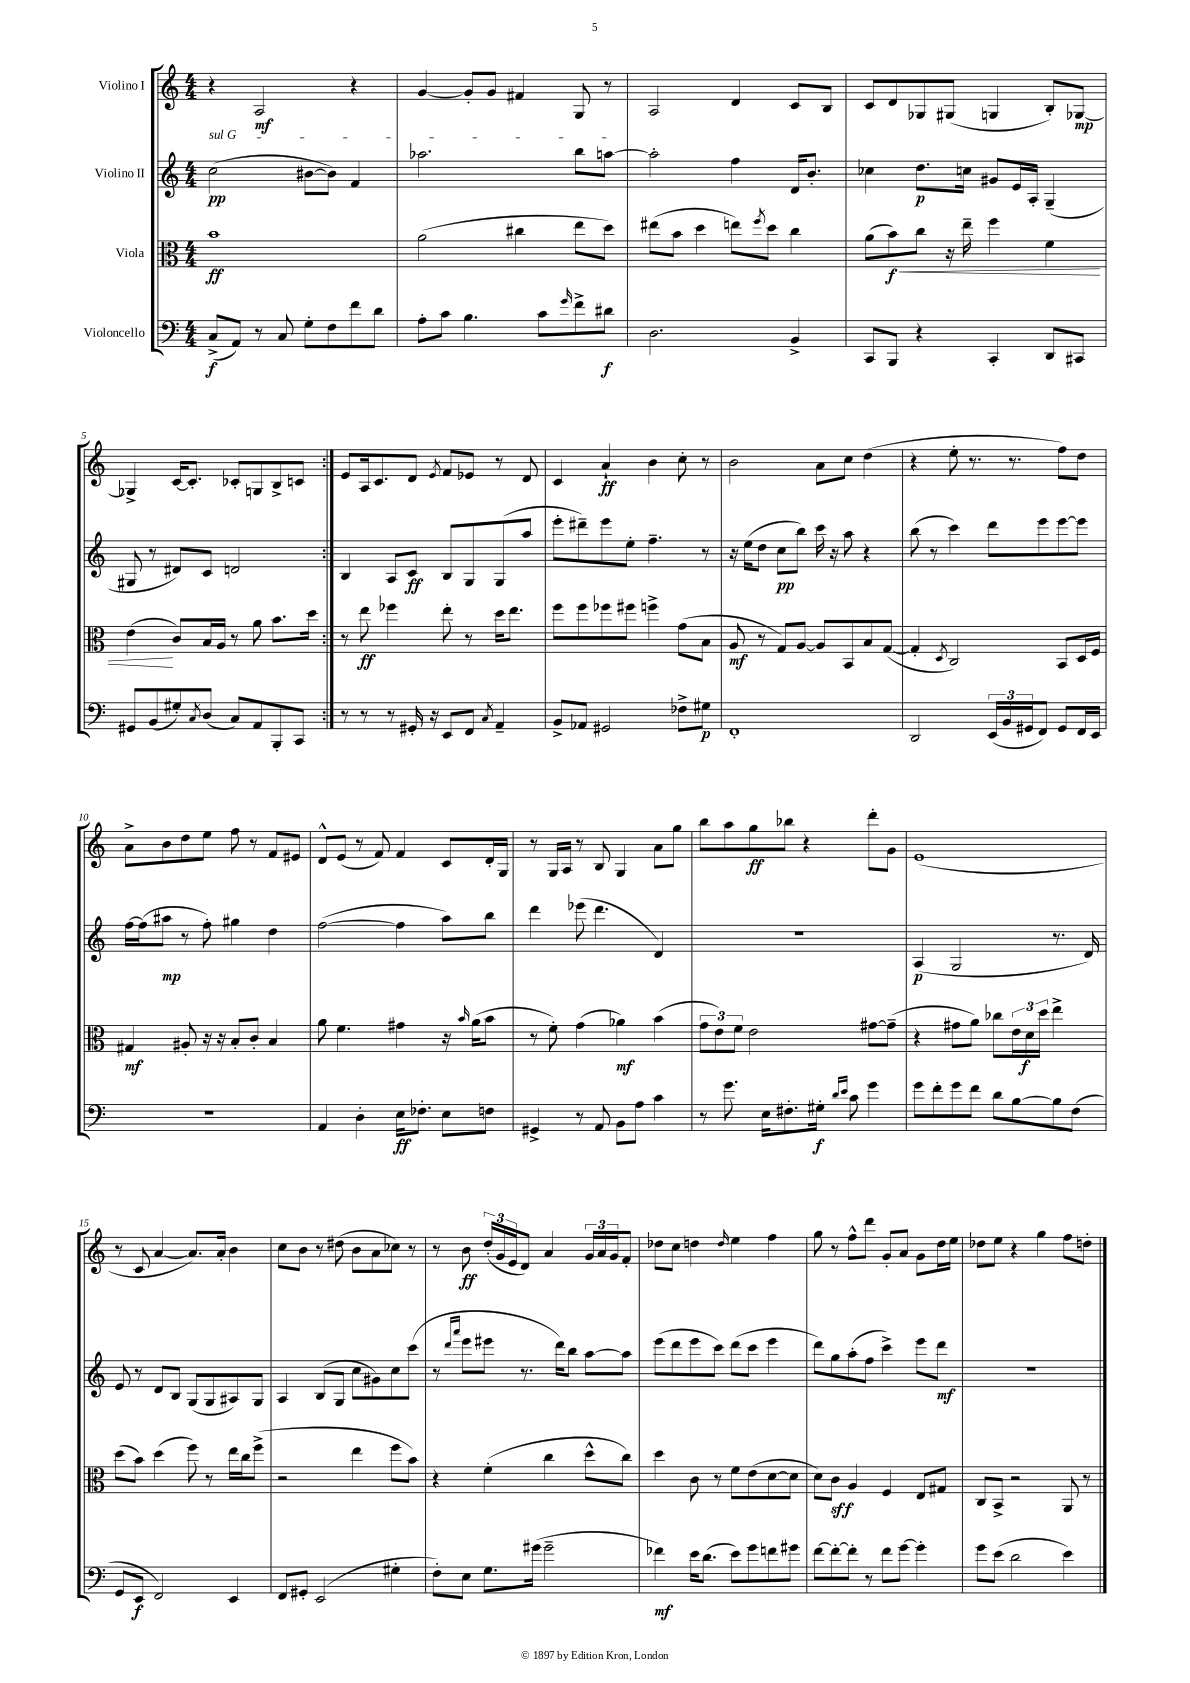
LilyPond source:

<<
\new StaffGroup <<
\new Staff = "s0" \with { instrumentName = "Violino I" } {
    \clef treble \key c \major \numericTimeSignature \time 4/4
    \repeat volta 2 { r4 a2\mf r4 |
    g'4~ g'8-. g'8 fis'4 g8 r8 |
    a2 d'4 c'8 b8 |
    c'8 d'8 ges8 gis8( g4 b8-.) ges8~\mp |
    ges4-> c'16~ c'8.-. ces'8-. g8 b8-> c'8 | }
    e'8 a16 c'8. d'8 \acciaccatura { e'8 } f'8 ees'8 r8 d'8 |
    c'4 a'4-!\ff b'4 c''8-. r8 |
    b'2 a'8 c''8 d''4( |
    r4 e''8-. r8. r8. f''8) d''8 |
    a'8-> b'8 d''8 e''8 f''8 r8 f'8 eis'8 |
    d'8-^ e'8( r8 f'8) f'4 c'8 d'16-. g16 |
    r8 g16 a16 r8 b8 g4 a'8 g''8 |
    b''8 a''8 g''8\ff bes''8 r4 d'''8-. g'8 |
    e'1( |
    r8 c'8 a'4~ a'8.) a'16-. b'4 |
    c''8 b'8 r8 dis''8( b'8 a'8 ces''8) r8 |
    r8 b'8\ff \tuplet 3/2 { d''16-.( g'16 e'16 } d'8) a'4 \tuplet 3/2 { g'16 a'16 g'16 } f'8-. |
    des''8 c''8 d''4 \grace { d''16 } e''4 f''4 |
    g''8 r8 f''8-^ d'''8 g'8-. a'8 g'8 d''16 e''16 |
    des''8 e''8 r4 g''4 f''8 d''8-. \bar "|." |
}
\new Staff = "s1" \with { instrumentName = "Violino II" } {
    \clef treble \key c \major \numericTimeSignature \time 4/4
    \repeat volta 2 { \once \override TextSpanner.bound-details.left.text = \markup { \italic "sul G" } c''2\pp\startTextSpan( bis'8~ bis'8) f'4 |
    aes''2. b''8 a''8~\stopTextSpan |
    a''2-. f''4 d'16 b'8.-. |
    ces''4 d''8.\p c''16 gis'8 e'16 a16-. g4--( |
    gis8 r8 dis'8) c'8 d'2 | }
    b4 a8 c'8\ff b8 g8 g8( a''8 |
    e'''8-. dis'''8--) e'''8 e''8-. f''4.-- r8 |
    r16 e''16( d''8 c''8\pp b''8) c'''16 r16 a''8 r4 |
    b''8( r8 c'''4) d'''8 e'''8 e'''8~ e'''8 |
    f''16~ f''16( ais''8\mp r8 f''8-.) gis''4 d''4 |
    f''2~( f''4 a''8) b''8 |
    d'''4 ees'''8( d'''4. d'4) |
    r1 |
    a4\p( g2 r8. d'16) |
    e'8 r8 d'8 b8 g8( g8 ais8) g8 |
    a4 b8( g8 c''8 gis'8) c''8 c'''8( |
    r8 \grace { d'''16 a'''16 } e'''8 eis'''8 r8. d'''16) b''8 a''8~ a''8 |
    e'''8( d'''8 e'''8 c'''8) d'''8( c'''8 e'''4 |
    d'''8) g''8 a''8-.( f''8 c'''4->) e'''8 d'''8\mf |
    R1 \bar "|." |
}
\new Staff = "s2" \with { instrumentName = "Viola" } {
    \clef alto \key c \major \numericTimeSignature \time 4/4
    \repeat volta 2 { b'1\ff |
    a'2( cis''4 e''8 d''8) |
    eis''8( b'8 d''4 e''8) \acciaccatura { f''8 } d''8 c''4 |
    a'8( b'8\f\<) c''8 r16 e''16-- f''4 f'4 |
    e'4\!( c'8) b16 a16 r8 a'8 b'8. d''16 | }
    r8 e''8\ff fes''4 e''8-. r8 d''16 e''8. |
    f''8 f''8 fes''8 fis''8 f''4-> g'8( b8 |
    a8\mf r8 g8) a8~ a8 b,8 b8 g8~( |
    g4-. \acciaccatura { d8 } c2) b,8 d16 f16 |
    gis4\mf ais8-. r16 r16 b8-. c'8-. b4 |
    a'8 f'4. gis'4 r16 \grace { b'16 } a'16( b'8 |
    r8 f'8-.) g'4( aes'4\mf) b'4( |
    \tuplet 3/2 { g'8 e'8) f'8 } e'2 gis'8~ gis'8--( |
    r4 gis'8 a'8) ces''8 \tuplet 3/2 { e'16 d'16\f d''16 } e''4-> |
    d''8( b'8) d''4( f''8) r8 e''16 c''16 f''8->( |
    r2 e''4 f''8 b'8) |
    r4 f'4-.( c''4 d''8-^ c''8) |
    d''4 c'8 r8 f'8 e'8( d'8~ d'8 |
    d'8) c'8\sff a4 f4 e8 gis8 |
    c8 b,8-> r2 a,8 r8 \bar "|." |
}
\new Staff = "s3" \with { instrumentName = "Violoncello" } {
    \clef bass \key c \major \numericTimeSignature \time 4/4
    \repeat volta 2 { c8->\f( a,8) r8 c8 g8-. f8 f'8 d'8 |
    a8-. c'8 b4. c'8 \grace { g'16 } f'8-> dis'8\f |
    d2. b,4-> |
    c,8 b,,8 r4 c,4-. d,8 cis,8 |
    gis,8 b,8( gis8-.) \acciaccatura { c8 } d8( c8) a,8 b,,8-. c,8 | }
    r8 r8 r8 gis,16-. r16 e,8 f,8 \acciaccatura { c8 } a,4-- |
    b,8-> aes,8 gis,2 fes8-> gis8\p |
    f,1-. |
    d,2 \tuplet 3/2 { e,16( b,16 gis,16 } f,8) gis,8 f,16 e,16 |
    R1 |
    a,4 d4-. e16\ff fes8.-. e8 f8 |
    gis,4-> r8 a,8 b,8 a8 c'4 |
    r8 g'8. e16 fis8.-. gis16-.\f \grace { d'16 e'16 } c'8 g'4 |
    g'8 f'8-. g'8 f'8 d'8 b8~ b8 f8( |
    g,8 e,8\f f,2) e,4 |
    f,8 gis,8-. e,2( gis4-. |
    f8-.) e8 g8. gis'16( gis'2-- |
    fes'4\mf) e'16 d'8.( e'8) g'8 f'8 gis'8 |
    f'8~ f'8~-. f'8-. r8 f'8 g'8~ g'4-. |
    g'8 e'8( d'2 e'4) \bar "|." |
}
>>
>>
